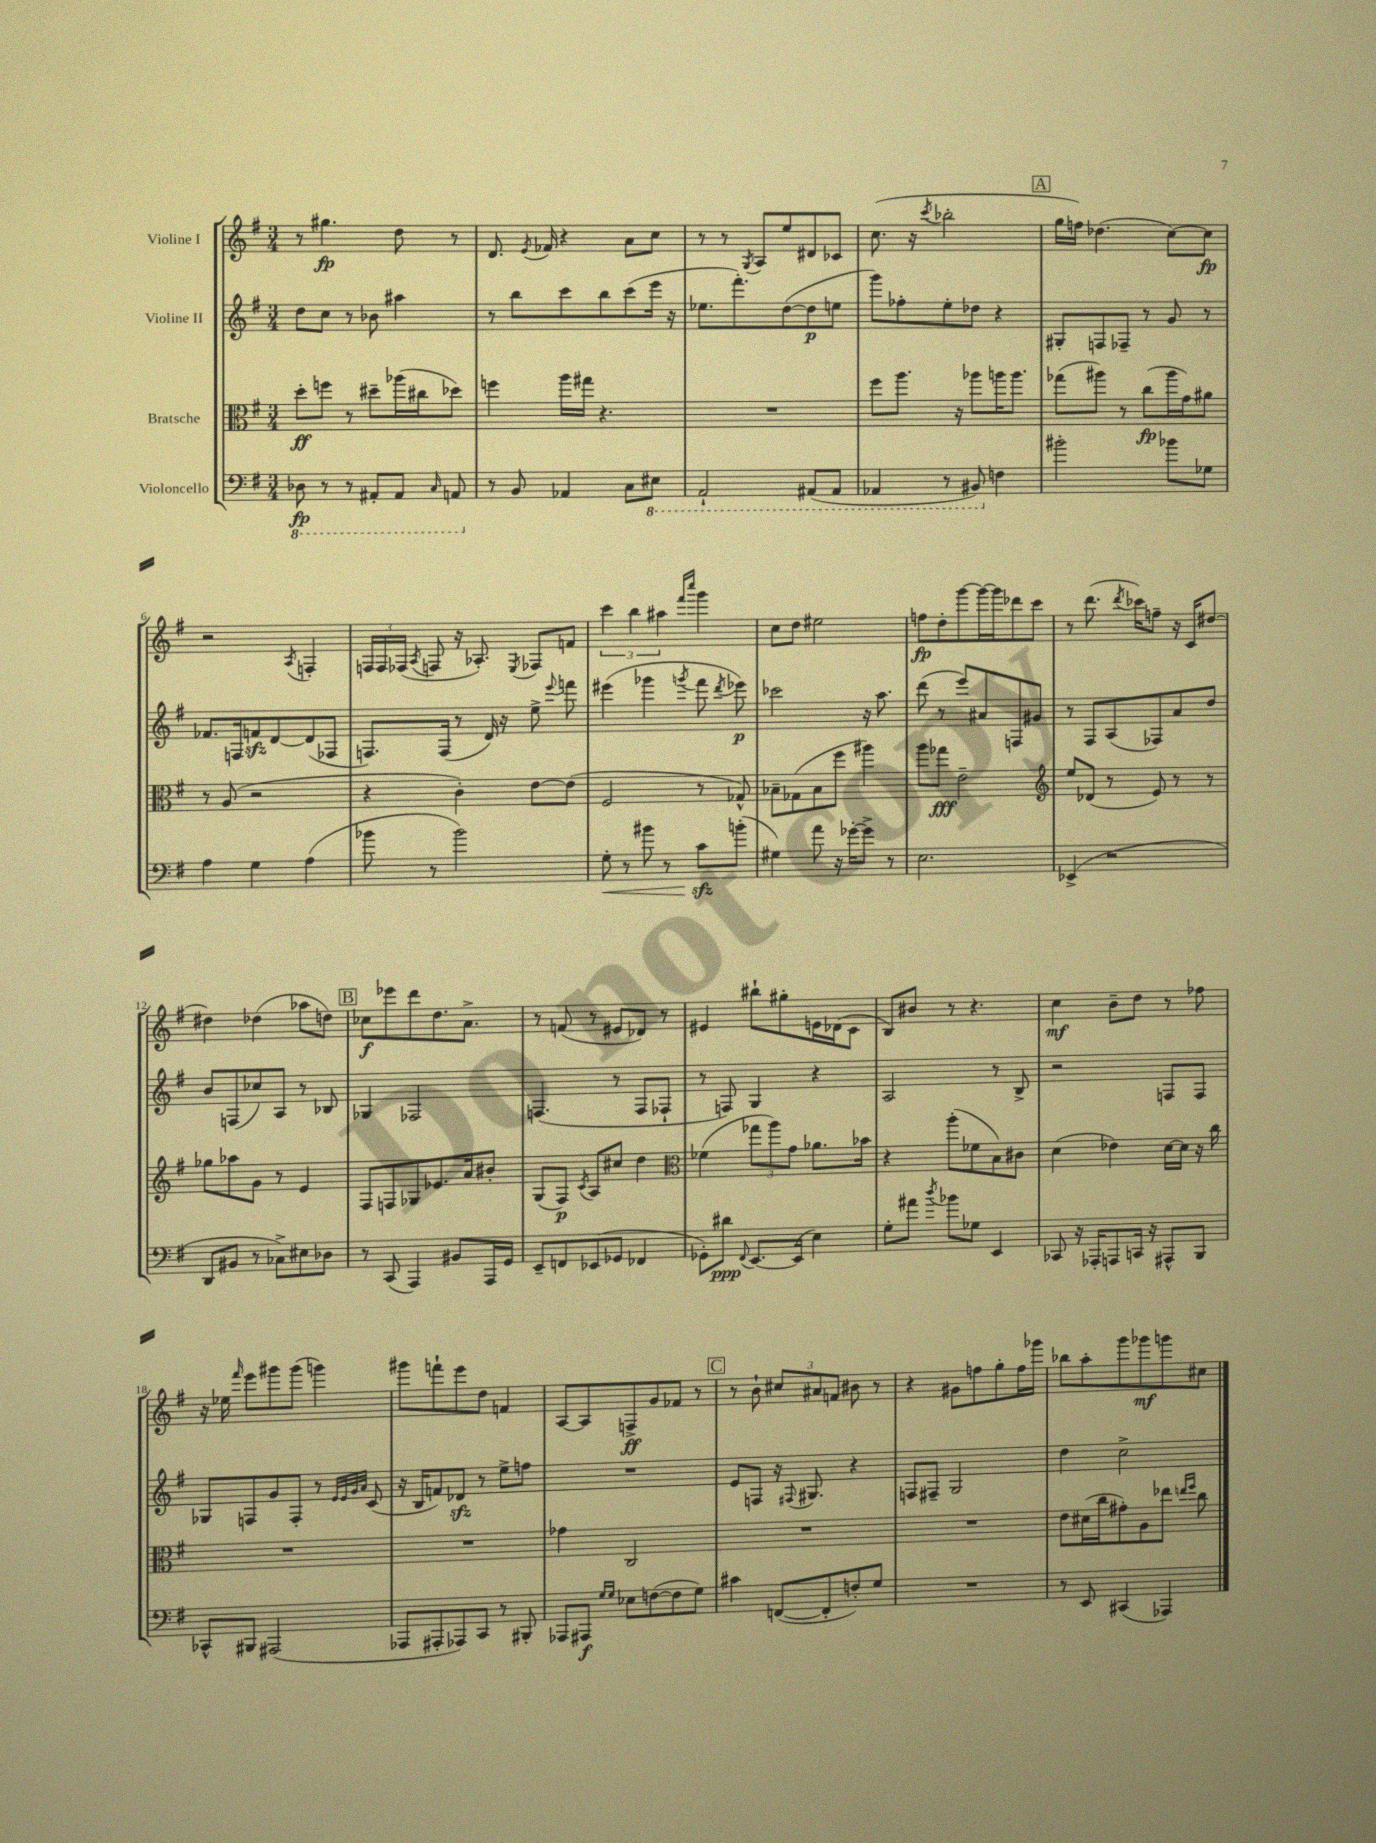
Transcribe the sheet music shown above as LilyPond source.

<<
\new StaffGroup <<
\new Staff = "s0" \with { instrumentName = "Violine I" } {
    \clef treble \key g \major \numericTimeSignature \time 3/4
    \autoBeamOff r8 gis''4.\fp d''8 r8 |
    d'8. \acciaccatura { e'8 } fes'16 r4 a'8[ c''8] |
    r8 r8 \acciaccatura { g8 } a8[ e''8 dis'8 ces'8] |
    c''8.( r16 \acciaccatura { c'''8 } bes''2-. |
    \mark \markup { \box "A" } g''16[ f''16]) des''4.( c''8[~) c''8]\fp |
    r2 \acciaccatura { a8 } f4-. |
    \tuplet 3/2 { f16[ f16 fes16]( } \acciaccatura { a8 } f8 r16 aes8.-.) \acciaccatura { e8 } fes8[ f'8] |
    \tuplet 3/2 { c'''4 b''4 ais''4 } \grace { fis'''16[ c''''16] } g'''4 |
    c''8[ d''8] eis''2 |
    f''8[\fp d''8-. g'''8~ g'''16~ g'''16 des'''8 c'''8] |
    r8 d'''8.( \acciaccatura { d'''8 } ces'''16[) f''8]-- r16 c'16[ dis''8]~ |
    dis''4 des''4( aes''8[ d''8]) |
    \mark \markup { \box "B" } ces''8[\f ees'''8 d'''8 d''8. a'8.]-> |
    r8 f'8( r8 eis'8[ des'8]) r8 |
    eis'4 bis''8[-! gis''8-. e'16 des'16( c'8] |
    b8[) bis'8] r8 r4. |
    c''4\mf b'8[-- d''8] r8 fes''8 |
    r16 ees''16 \grace { fis'''16 } e'''8[ gis'''8 gis'''8]( g'''4) |
    gis'''8[ f'''8-! e'''8 d''8] f'4 |
    a8[~ a8 f8->\ff g'8 fes'8] r8 |
    \mark \markup { \box "C" } r8 b'8-! \tuplet 3/2 { cis''8[ ais'8 f'8] } bis'8 r8 |
    r4 gis'8[ f''8 g''8-. f''16 ges'''16] |
    bes''8[ a''8-. g'''8 ges'''8\mf g'''8 cis''8] \bar "|." |
}
\new Staff = "s1" \with { instrumentName = "Violine II" } {
    \clef treble \key g \major \numericTimeSignature \time 3/4
    \autoBeamOff d''8[ c''8] r8 bes'8 ais''4 |
    r8 b''8[ c'''8 b''8 c'''8( e'''16] r16 |
    ees''8.[ fis'''8.-.) d''8~( d''8\p e''8] |
    g'''8[) fes''8-. e''8-. des''8] r4 |
    \mark \markup { \box "A" } gis8[-. f8 fes8]-- r8 g'8 r8 |
    fes'8.[ f16 f'8\sfz d'8~ d'8( fes8] |
    f8.[) f16]( r8 d'16) r16 e''8-> \appoggiatura { e'''8 } f'''8 |
    eis'''4( ges'''4 \acciaccatura { g'''8 } fis'''8 \acciaccatura { d'''8 } ees'''8\p) |
    ces'''2 r16 a''8. |
    d'''8( r8 e'''8[) ais'8 f8 gis'8] |
    r8 fis8[ a8( fes8) a'8 d''8] |
    b'8[ f8( ces''8) a8] r8 bes8 |
    \mark \markup { \box "B" } ges4 fes2 |
    f4.( r8 f8[ fes8]-! |
    r8 f8) g4 r4 |
    a2 r8 b8-> |
    r2 f8[ f8] |
    ges8[ f8 g'8 f8]-. r8 \grace { e'32[ e'32 g'32 a'32] } c'8( |
    r16 b16[ f'8) des'8]\sfz r8 e''8[-> f''8] |
    R2. |
    \mark \markup { \box "C" } e'8[ f8] r16 \appoggiatura { fis8 } gis8. r4 |
    f8[ fis8]-- g2 |
    d''4 c''2-> \bar "|." |
}
\new Staff = "s2" \with { instrumentName = "Bratsche" } {
    \clef alto \key g \major \numericTimeSignature \time 3/4
    \autoBeamOff d''8[-.\ff f''8] r8 dis''8[-- aes''16( cis''16 des''8]) |
    f''4 a''16[ gis''16] r4. |
    R2. |
    fis''8[ a''8.] r16 aes''8[ a''16 a''8.] |
    \mark \markup { \box "A" } ges''8[( ais''8]) r8 c''8[\fp( ais''16 g'16) ais'8] |
    r8 a8( r2 |
    r4 c'4-.) e'8[~ e'8]( |
    fis2 r8 ges8-^) |
    bes8[-- ges8( bes8 fis''8] ais''4) |
    a''8[ ges''8]\fff e'2-- |
    \clef treble e''8[ des'8]( r8 e'8) r8 r8 |
    ges''8[ aes''8 g'8] r8 e'4 |
    \mark \markup { \box "B" } fis8[ f8 ges8 ees'8. a'16 bis'8]-. |
    g8[( fis8]\p) \acciaccatura { c'8 } a8[ cis''8] d''4 |
    \clef alto fes'4( \tuplet 3/2 { ges''8[ a''8) g'8] } aes'8.[ bes'16] |
    r4 a''8[-.( fes'8 b8) cis'8] |
    d'4( ees'4) d'16[~ d'16] r16 c''16 |
    R2. |
    R2. |
    ges'4 c2 |
    \mark \markup { \box "C" } R2. |
    R2. |
    e'8[ dis'16( c''16 gis'8-.) a8 ees''8] \grace { e''16[ fis''16] } c''8 \bar "|." |
}
\new Staff = "s3" \with { instrumentName = "Violoncello" } {
    \clef bass \key g \major \numericTimeSignature \time 3/4
    \autoBeamOff \ottava #-1 des,8\fp r8 r8 ais,,8[-. ais,,8] \grace { c,16 } a,,8 \ottava #0 |
    r8 b,8 aes,4 c8[ \ottava #-1 eis,8] |
    a,,2-! ais,,8[( ais,,8] |
    aes,,4 r8 bis,,8) \ottava #0 f4 |
    \mark \markup { \box "A" } bis'2-. bes'8[ ges8] |
    a4 g4 a4( |
    bes'8 r8 bes'2) |
    g8-.\< r8 bis'8 r8 c'8[\sfz\! b'8]-.( |
    gis4) a'8 r16 ges'16[~-. ges'8]-> r8 |
    e2. |
    ees,4->( r2 |
    d,8[ bis,8] r8 ces8[->) eis8 des8] |
    \mark \markup { \box "B" } r8 c,8( a,,4) bis,8[ a,,16 g,16] |
    e,8[-- f,8 ees,8( ges,8] fes,4 |
    ges,8[-.) dis'8]\ppp \appoggiatura { fis,8 } e,8.[~ e,16]( e4) |
    g8[-. ais'8] \acciaccatura { d''8 } bes'8[ ges8] e,4 |
    ces,8 r16 aes,,16[-. a,,8 c,16] r16 ais,,8[-^ b,,8] |
    ces,8[-^ bis,,8] ais,,2( |
    aes,,8[ ais,,8-. aes,,8) c,8] r8 bis,,8-. |
    aes,,8[ ais,,8]\f \grace { g16[ g16] } ees8[ f8~( f8 g8]) |
    \mark \markup { \box "C" } cis'4 f,8[~( f,8-. f8-.) g8] |
    R2. |
    r8 e,8 cis,4( aes,,4) \bar "|." |
}
>>
>>
